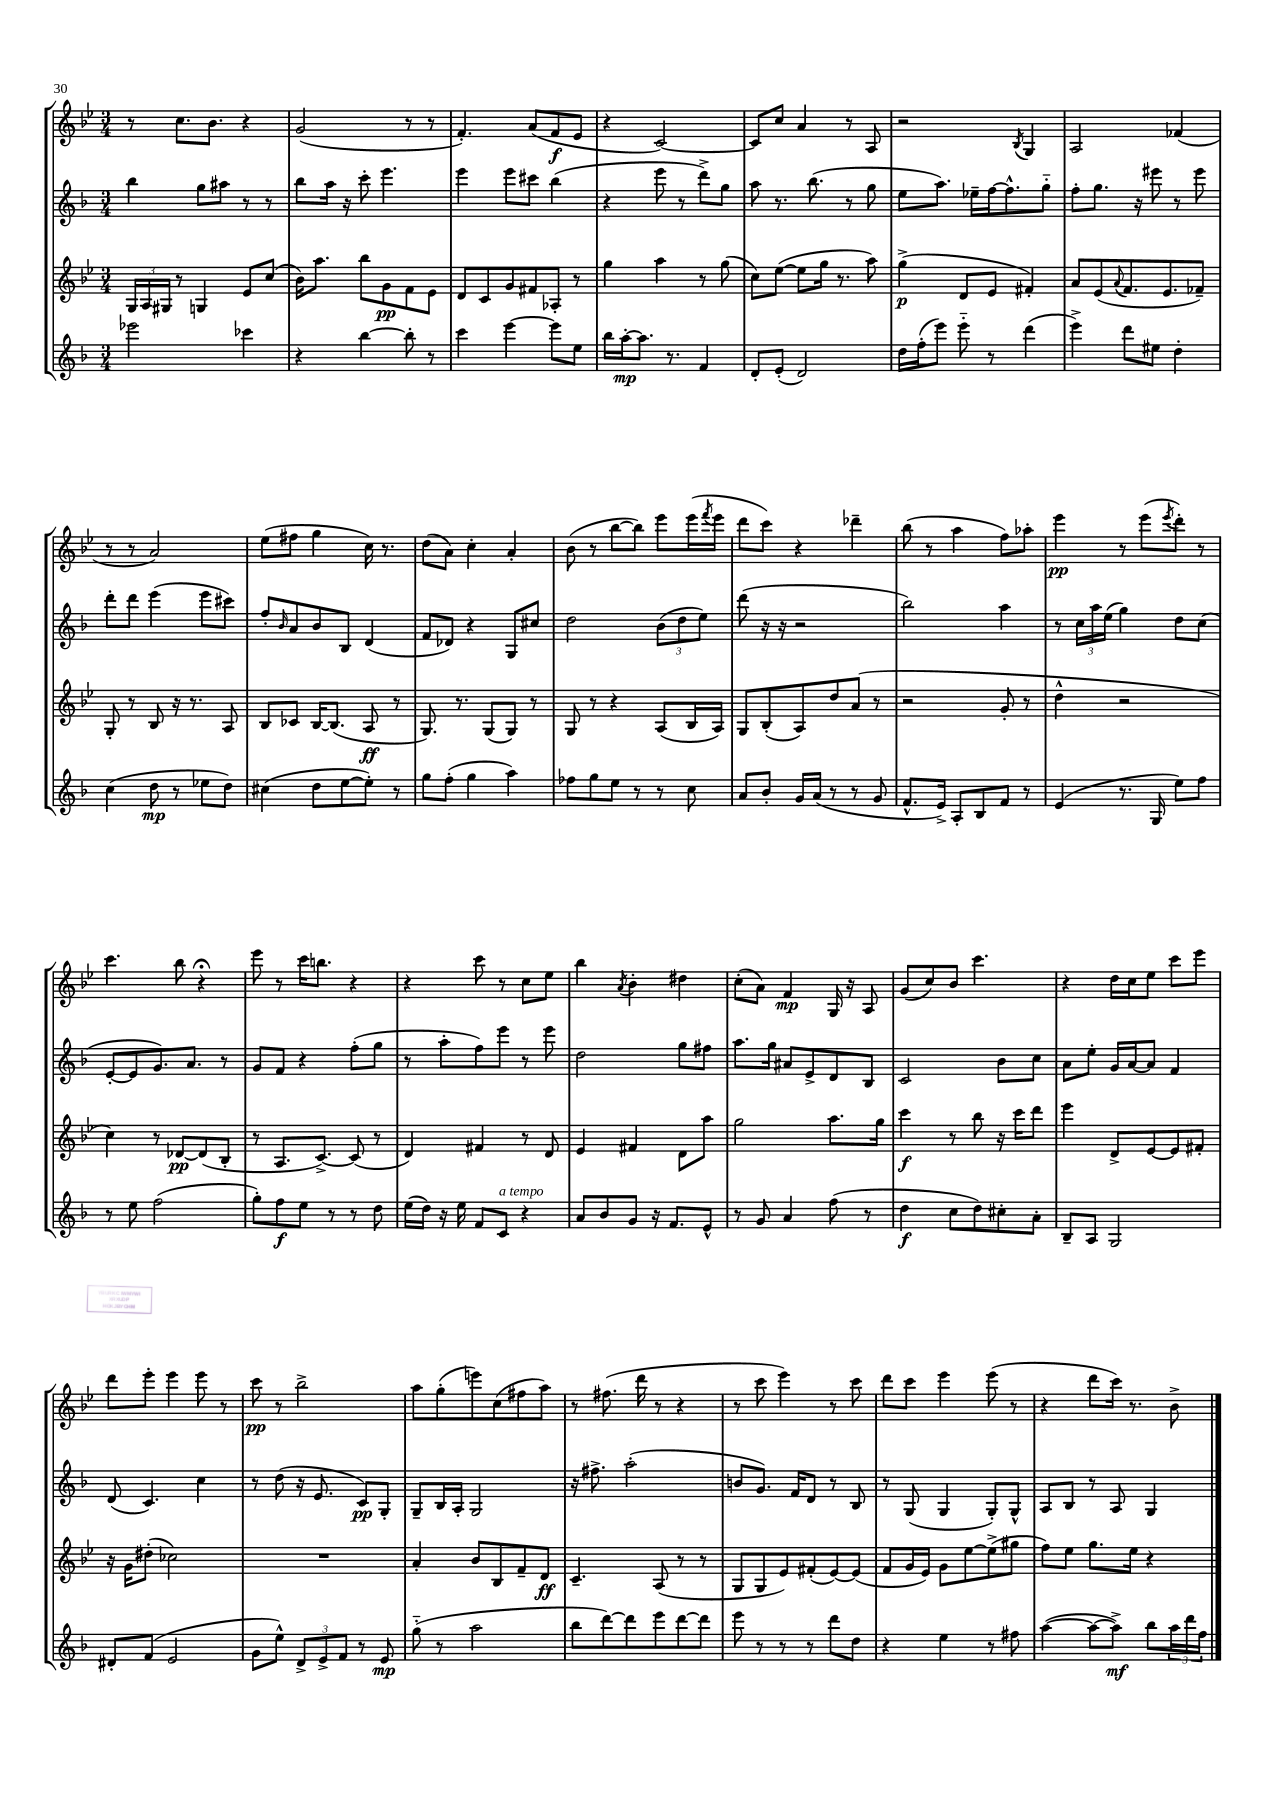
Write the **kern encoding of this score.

**kern	**kern	**kern	**kern
*staff4	*staff3	*staff2	*staff1
*clefG2	*clefG2	*clefG2	*clefG2
*k[b-]	*k[b-e-]	*k[b-]	*k[b-e-]
*M3/4	*M3/4	*M3/4	*M3/4
2eee-\	24G/LL	4bb-\	8r
.	24A/	.	.
.	24G#/JJ	.	.
.	8r	.	8.cc\L
.	4G/	8gg\L	.
.	.	.	8.b-\J
.	.	8aa#\J	.
4ccc-\	8e-/L	8r	4r
.	(8cc/J	8r	.
=	=	=	=
4r	16b-\LK)	8bb-\L	(2g/
.	8.aa\J	.	.
.	.	16aa\Jk	.
.	.	16r	.
[4bb-\	8bb-\L	8ccc'\	.
.	8g\	4.eee\	.
8bb-'\]	8f\	.	8r
8r	8e-\J	.	8r
=	=	=	=
4ccc\	8d/L	4eee\	4.f'/)
.	8c/	.	.
[4eee\	8g/	8eee\L	.
.	8f#/	8ccc#\J	(8a/L
8eee\]L	8A-'/J	(4bb-\	8f/
8ee\J	8r	.	8e-/J
=	=	=	=
16bb-\LL	4gg\	4r	4r
[16aa'\J	.	.	.
8.aa\]J	.	.	.
.	4aa\	8eee\	[2c/)
8.r	.	.	.
.	.	8r	.
4f/	8r	8ddd^\L)	.
.	(8gg\	8gg\J	.
=	=	=	=
8d'/L	8cc\L)	8aa\	8c/]L
(8e'/J	([8ee-\J	8.r	8cc/J
2d/)	8ee-\]L	.	4a/
.	.	(8.bb-\	.
.	16gg\Jk	.	.
.	8.r	.	.
.	.	8r	8r
.	8aa\)	8gg\	8A/
=	=	=	=
16dd\LL	(4gg^\	8ee\L	2r
(16ff'\J	.	.	.
8eee\J)	.	8.aa\J)	.
8eee'~\	8d/L	.	.
.	.	16ee-~\LL	.
8r	8e-/J	[16ff\J	.
.	.	8.ff^^\]	.
.	.	.	8qB-/
(4ddd\	4f#'/)	.	4G/
.	.	8gg'~\J	.
=	=	=	=
4eee^\)	8a/L	8ff'\L	2A/
.	(8e-/	8.gg\J	.
.	8qqa/	.	.
8ddd\L	8.f/	.	.
.	.	16r	.
8ee#\J	.	8eee#\	.
.	8.e-/	.	.
4dd'\	.	8r	(4f-/
.	8f-~/J)	8eee#\	.
=	=	=	=
(4cc\	8G'/	8ddd'\L	8r
.	8r	8ddd\J	8r
8dd\	8B-/	(4eee\	2a/)
8r	16r	.	.
.	8.r	.	.
8ee-\L	.	8eee\L	.
8dd\J)	8A/	8ccc#\J)	.
=	=	=	=
(4cc#\	8B-/L	8ff'/L	(8ee-\L
.	.	16qqb-/	.
.	8c-/J	8a/	8ff#\J
8dd\L	[16B-/LK	8b-/	4gg\
.	(8.B-/]J	.	.
[8ee\	.	8B-/J	.
8ee'\]J)	8A/	(4d/	16cc\)
.	.	.	8.r
8r	8r	.	.
=	=	=	=
8gg\L	8.G/)	8f/L	(8dd\L
(8ff'\J	.	8d-/J)	8a\J)
.	8.r	.	.
4gg\	.	4r	4cc'\
.	(8G/L	.	.
4aa\)	8G/J)	8G/L	4a'/
.	8r	8cc#/J	.
=	=	=	=
8ff-\L	8G/	2dd\	(8b-\
8gg\	8r	.	8r
8ee\J	4r	.	[8bb-\L
8r	.	.	8bb-\]J)
8r	(8A/L	(12b-\L	8eee-\L
.	.	12dd\	.
8cc\	16B-/L	.	(16eee-\L
.	.	12ee\J)	.
.	.	.	8qfff/
.	16A/JJ)	.	16eee-\JJ
=	=	=	=
8a/L	8G/L	(8ddd\	8ddd\L
8b-'/J	(8B-'/	16r	8ccc\J)
.	.	16r	.
16g/LL	8A/)	2r	4r
(16a/JJ	.	.	.
8r	8dd/	.	.
8r	(8a/J	.	4ddd-~\
8g/	8r	.	.
=	=	=	=
8.f^^/L	2r	2bb-\)	(8bb-\
.	.	.	8r
16e^/Jk)	.	.	.
8A'/L	.	.	4aa\
8B-/	.	.	.
8f/J	8g'/	4aa\	8ff\L)
8r	8r	.	8aa-'\J
=	=	=	=
(4e/	4dd^^\	8r	4eee-\
.	.	24cc\LL	.
.	.	24aa\	.
.	.	(24ee\JJ	.
8.r	2r	4gg\)	8r
.	.	.	(8eee-\L
16G/	.	.	.
.	.	.	8qeee-/
8ee\L)	.	8dd\L	8ddd'\J)
8ff\J	.	(8cc\J	8r
=	=	=	=
8r	4cc\)	[8e'/L	4.ccc\
8ee\	.	8e/]	.
(2ff\	8r	8.g/)	.
.	[8d-/L	.	8bb-\
.	.	8.a/J	.
.	(8d-/]	.	4r;
.	8B-'/J	8r	.
=	=	=	=
8gg'\L)	8r	8g/L	8eee-\
8ff\	8.A/L	8f/J	8r
8ee\J	.	4r	16ccc\LK
.	[8.c^/J)	.	8.bb\J
8r	.	.	.
8r	(8c/]	(8ff'\L	4r
8dd\	8r	8gg\J	.
=	=	=	=
(16ee\LL	4d/)	8r	4r
16dd\JJ)	.	.	.
16r	.	8aa'\L	.
16ee\	.	.	.
8f/L	4f#/	8ff\)	8ccc\
8c/J	.	8eee\J	8r
4r	8r	8r	8cc\L
.	8d/	8eee\	8ee-\J
=	=	=	=
8a/L	4e-/	2dd\	4bb-\
8b-/	.	.	.
.	.	.	8qa/
8g/J	4f#/	.	4b-'\
16r	.	.	.
8.f/L	.	.	.
.	8d\L	8gg\L	4dd#\
8e^^/J	8aa\J	8ff#\J	.
=	=	=	=
8r	2gg\	8.aa\L	(8cc'\L
8g/	.	.	8a\J)
.	.	16gg\Jk	.
4a/	.	8a#/L	4f/
.	.	8e^/	.
(8ff\	8.aa\L	8d/	16G/
.	.	.	16r
8r	.	8B-/J	8A/
.	16gg\Jk	.	.
=	=	=	=
4dd\	4ccc\	2c/	(8g/L
.	.	.	8cc/)
8cc\L	8r	.	8b-/J
8dd\)	8bb-\	.	4.ccc\
8cc#'\	16r	8b-\L	.
.	16ccc\LK	.	.
8a'\J	8ddd\J	8cc\J	.
=	=	=	=
8B-~/L	4eee-\	8a\L	4r
8A/J	.	8ee'\J	.
2G/	8d^/L	16g/LL	16dd\LL
.	.	[16a/J	16cc\J
.	[8e-/	8a/]J	8ee-\J
.	8e-/]	4f/	8ccc\L
.	8f#'/J	.	8eee-\J
=	=	=	=
8d#'/L	16r	(8d/	8ddd\L
.	16g\LK	.	.
(8f/J	(8dd#'\J	4.c/)	8eee-'\J
2e/	2cc-\)	.	4eee-\
.	.	4cc\	8eee-\
.	.	.	8r
=	=	=	=
8g\L	2.r	8r	8ccc\
8ee^^\J)	.	(8dd\	8r
12d^/L	.	16r	2bb-^\
.	.	8.e/	.
12e^/	.	.	.
12f/J	.	.	.
8r	.	8c/L)	.
8e/	.	8G'/J	.
=	=	=	=
(8gg'~\	4a'/	8G~/L	8aa\L
8r	.	16B-/L	(8gg'\
.	.	16A'/JJ	.
2aa\	8b-/L	2G/	8eee\)
.	8B-/	.	(8cc\
.	8f~/	.	8ff#\
.	8d/J	.	8aa\J)
=	=	=	=
8bb-\L	4.c~/	16r	8r
.	.	8.ff#^\	.
[8ddd\)	.	.	(8.ff#\
8ddd\]	.	(2aa'\	.
.	.	.	16ddd\
8eee\	(8A/	.	8r
[8ddd\	8r	.	4r
8ddd\]J	8r	.	.
=	=	=	=
8eee\	8G/L	8b/L	8r
8r	8G/	8.g/J)	8ccc\
8r	8e-/)	.	4eee-\)
.	.	16f/LK	.
8r	(8f#'/	8d/J	.
8ddd\L	[8e-/)	8r	8r
8dd\J	(8e-/]J	8B-/	8ccc\
=	=	=	=
4r	8f/L	8r	8ddd\L
.	16g/L	(8G/	8ccc\J
.	16e-/JJ)	.	.
4ee\	8g\L	4G/	4eee-\
.	[8ee-\	.	.
8r	(8ee-^\]	8G'/L)	(8eee-\
8ff#\	8gg#\J	8G^^/J	8r
=	=	=	=
([4aa\	8ff\L)	8A/L	4r
.	8ee-\J	8B-/J	.
8aa\_L	8.gg\L	8r	8ddd\L
8aa^\]J)	.	8A/	16ccc\Jk)
.	16ee-\Jk	.	8.r
8bb-\L	4r	4G/	.
24aa\L	.	.	8b-^\
24ddd\	.	.	.
24ff\JJ	.	.	.
==	==	==	==
*-	*-	*-	*-
